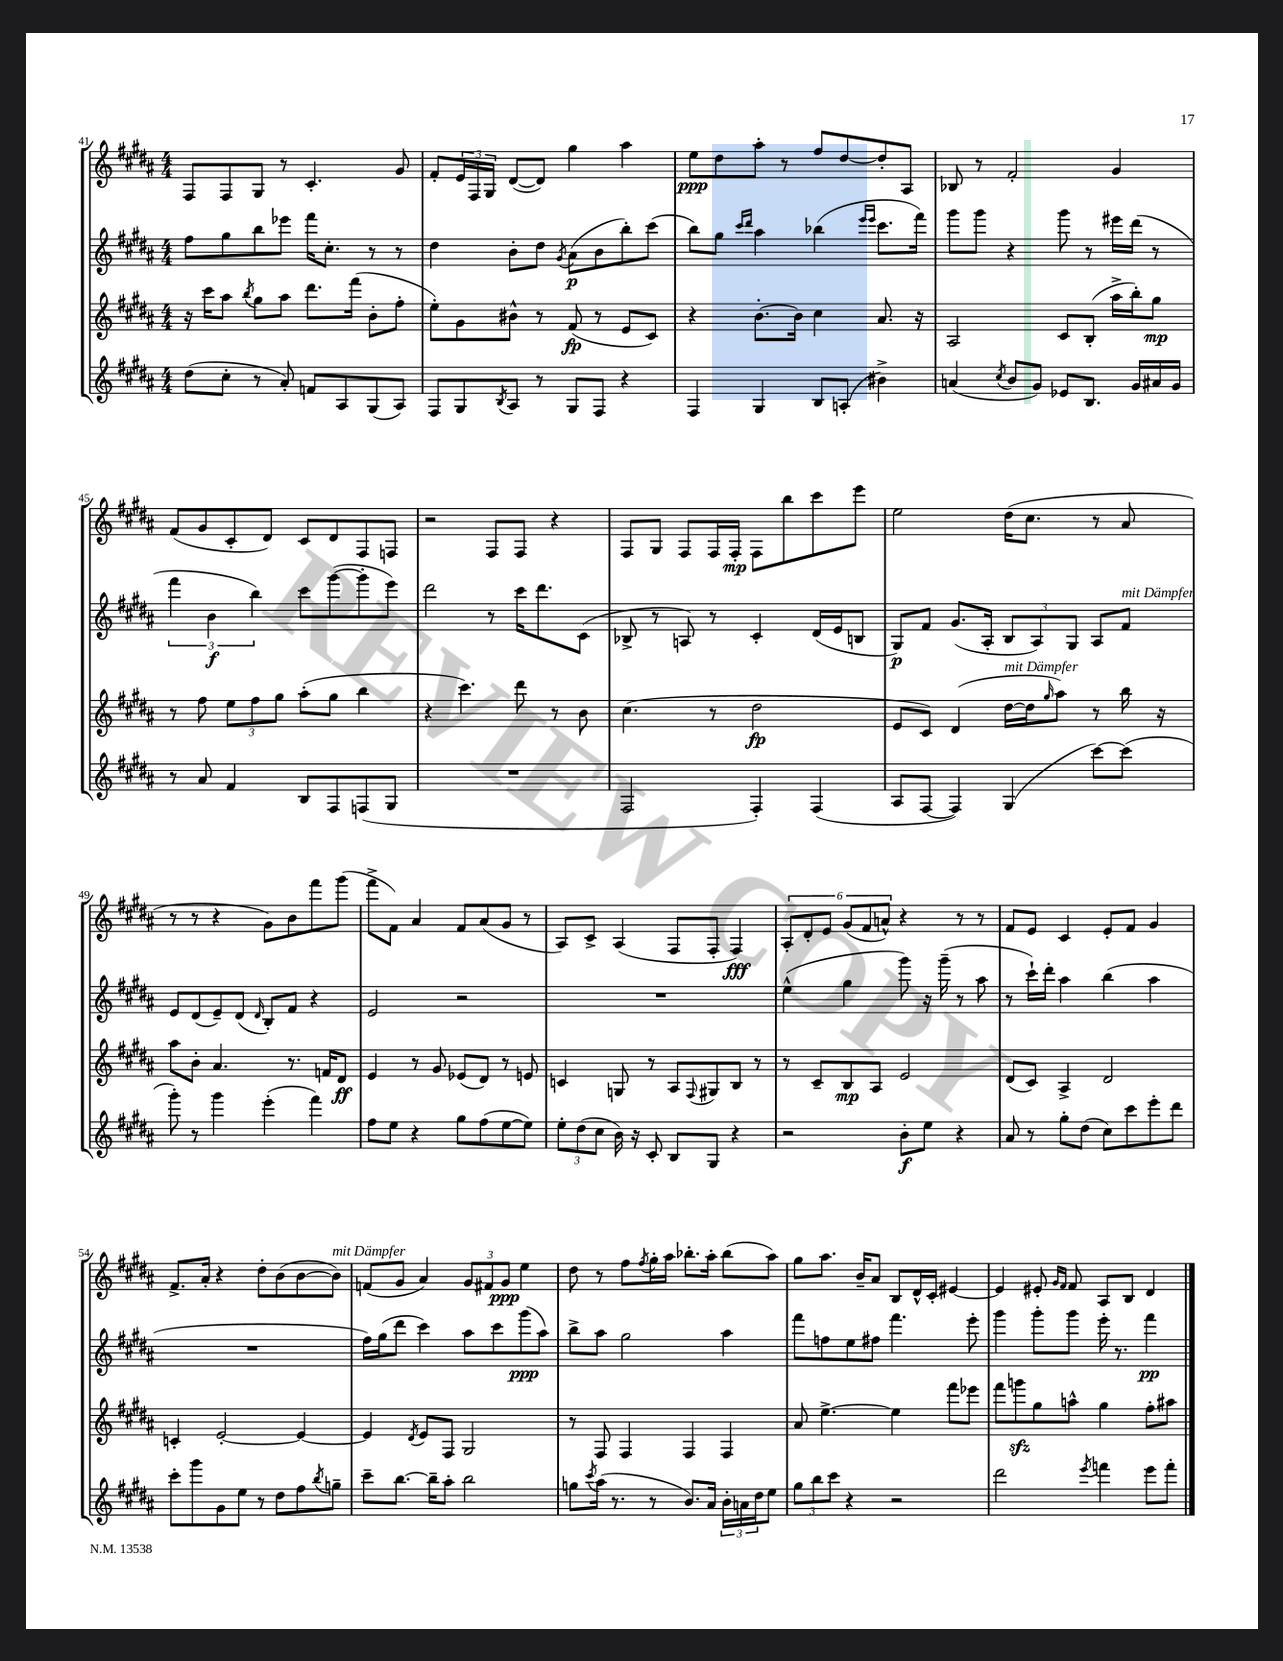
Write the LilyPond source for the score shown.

<<
\new StaffGroup <<
\new Staff = "s0" {
    \clef treble \key b \major \numericTimeSignature \time 4/4
    fis8 fis8 gis8 r8 cis'4.-. gis'8 |
    fis'8-. \tuplet 3/2 { e'16 fis16 gis16 } dis'8~( dis'8) gis''4 ais''4 |
    e''8\ppp dis''8 ais''8-. r8 fis''8 dis''8~ dis''8-. ais8 |
    bes8 r8 fis'2-. gis'4 |
    fis'8( gis'8 cis'8-. dis'8) cis'8 dis'8 fis8 f8 |
    r2 fis8 fis8 r4 |
    fis8 gis8 fis8 fis16 fis16-.\mp fis8 b''8 cis'''8 e'''8 |
    e''2 dis''16( cis''8. r8 ais'8 |
    r8 r8 r4 gis'8) b'8 fis'''8 gis'''8( |
    fis'''8-> fis'8) ais'4 fis'8 ais'8( gis'8 r8 |
    ais8) cis'8-> ais4( fis8 fis8-. fis4\fff) |
    \tuplet 6/4 { ais8-. dis'8-. e'8 gis'8( fis'8 a'8-^) } r4 r8 r8 |
    fis'8 e'8 cis'4 e'8-. fis'8 gis'4 |
    fis'8.-> ais'16-. r4 dis''8-. b'8( b'8~ b'8^\markup { \italic "mit Dämpfer" }) |
    f'8( gis'8 ais'4) \tuplet 3/2 { gis'8 fis'8 gis'8\ppp } e''4 |
    dis''8 r8 fis''8 \acciaccatura { fis''8 } gis''16-. ais''16 bes''8.-. ais''16-. bes''8( ais''8) |
    gis''8 ais''8. b'16-- ais'8 b8 dis'16-^ cis'16-. eis'4~ |
    eis'4 eis'8-. \grace { gis'16 fis'16 } fis'8 ais8 b8 dis'4 \bar "|." |
}
\new Staff = "s1" {
    \clef treble \key b \major \numericTimeSignature \time 4/4
    fis''8 gis''8 b''8 ees'''8 fis'''16 cis''8.-. r8 r8 |
    dis''4 b'8-. dis''8 \acciaccatura { gis'8 } ais'8\p( b'8 b''8-.) cis'''8( |
    b''8) gis''8 \grace { cis'''16 dis'''16 } ais''4 bes''4( \grace { e'''16 e'''16 } cis'''8. fis'''16) |
    gis'''8 gis'''8 r4 gis'''8 r8 eis'''16 dis'''16( r8 |
    \tuplet 3/2 { fis'''4 b'4\f b''4) } cis'''8 gis'''8~( gis'''8-. e'''8) |
    dis'''2 r8 cis'''16 dis'''8. cis'8( |
    bes8-> r8 a8) r8 cis'4-. dis'16( e'16 b8 |
    gis8\p) fis'8 gis'8.( ais16-. \tuplet 3/2 { b8 ais8) gis8 } ais8 fis'8^\markup { \italic "mit Dämpfer" } |
    e'8 dis'8( e'8--) dis'8( \grace { dis'16 } b8-.) fis'8 r4 |
    e'2 r2 |
    R1 |
    e''4-^( gis''4 gis'''8) r16 gis'''16--( r8 ais''8 |
    r8 cis'''16-!) dis'''16-. ais''4 b''4( ais''4 |
    R1 |
    fis''16) gis''16( dis'''8 cis'''4) ais''8 cis'''8 gis'''8\ppp( ais''8) |
    b''8-> ais''8 gis''2 ais''4 |
    fis'''8 f''8 e''8 fis''8 fis'''4. e'''8-. |
    gis'''4 gis'''8-. gis'''8 e'''16-. r8. fis'''4\pp \bar "|." |
}
\new Staff = "s2" {
    \clef treble \key b \major \numericTimeSignature \time 4/4
    r16 cis'''16 ais''8 \acciaccatura { b''8 } gis''8 ais''8 dis'''8. fis'''16( b'8-. fis''8-. |
    e''8-.) gis'8 bis'8-^ r8 fis'8\fp( r8 e'8 cis'8) |
    r4 b'8.~-. b'16 cis''4 ais'8. r16 |
    ais2 cis'8 b8-.( ais''16-> b''16-.) gis''8\mp |
    r8 fis''8 \tuplet 3/2 { e''8 fis''8 gis''8 } ais''8-.( gis''8 b''4 |
    r4 cis'''4.) dis'''8 r8 b'8 |
    cis''4.( r8 dis''2\fp |
    e'8 cis'8) dis'4( dis''16~^\markup { \italic "mit Dämpfer" } dis''16 \grace { gis''16 } ais''8) r8 b''16 r16 |
    ais''8 b'8-. ais'4. r8. f'16 dis'8\ff |
    e'4 r8 gis'8 ees'8( dis'8) r8 e'8 |
    c'4 g8 r8 ais8 \appoggiatura { fis8 } gis8 b8 r8 |
    r8 cis'8-- b8\mp ais8 e'2 |
    dis'8( cis'8) ais4-> dis'2 |
    c'4-. e'2~-. e'4~ |
    e'4 \acciaccatura { dis'8 } e'8 fis8 gis2 |
    r8 fis8 fis4 fis4 fis4 |
    ais'8 e''4.~-> e''4 fis'''8 ees'''8 |
    fis'''8 g'''8\sfz gis''8 a''8-^ gis''4 fis''8-. ais''8 \bar "|." |
}
\new Staff = "s3" {
    \clef treble \key b \major \numericTimeSignature \time 4/4
    dis''8( cis''8-. r8 ais'8-.) f'8 ais8 gis8( ais8) |
    fis8 gis8 \acciaccatura { b8 } ais8 r8 gis8 fis8 r4 |
    fis4 gis4 b8 a8-.( bis'4->) |
    a'4( \acciaccatura { cis''8 } b'8 gis'8) ees'8 b8. gis'16 ais'16 gis'16 |
    r8 ais'8 fis'4 b8 fis8 f8( gis8 |
    R1 |
    fis2 fis4-.) fis4( |
    ais8 fis8~ fis4) gis4( cis'''8~) cis'''8( |
    gis'''8-.) r8 gis'''4 e'''4-.( fis'''4) |
    fis''8 e''8 r4 gis''8 fis''8( e''8~ e''8) |
    \tuplet 3/2 { e''8-. dis''8( cis''8 } b'16) r16 cis'8-. b8 gis8 r4 |
    r2 b'8-.\f e''8 r4 |
    ais'8 r8 gis''8-. dis''8( cis''8) cis'''8 e'''8-. dis'''8 |
    cis'''8-. gis'''8 gis'8 e''8 r8 dis''8 fis''8 \acciaccatura { b''8 } g''8-- |
    cis'''8-- b''8.~ b''16-- ais''8-. b''2 |
    g''8 \acciaccatura { cis'''8 } ais''16( r8. r8 b'8.) ais'16 \tuplet 3/2 { b'16-. a'16 dis''16 } e''8 |
    \tuplet 3/2 { gis''8 b''8 cis'''8 } r4 r2 |
    dis'''2 \acciaccatura { e'''8 } f'''4 e'''8 f'''8-. \bar "|." |
}
>>
>>
\layout { \context { \Score currentBarNumber = #41 } }
